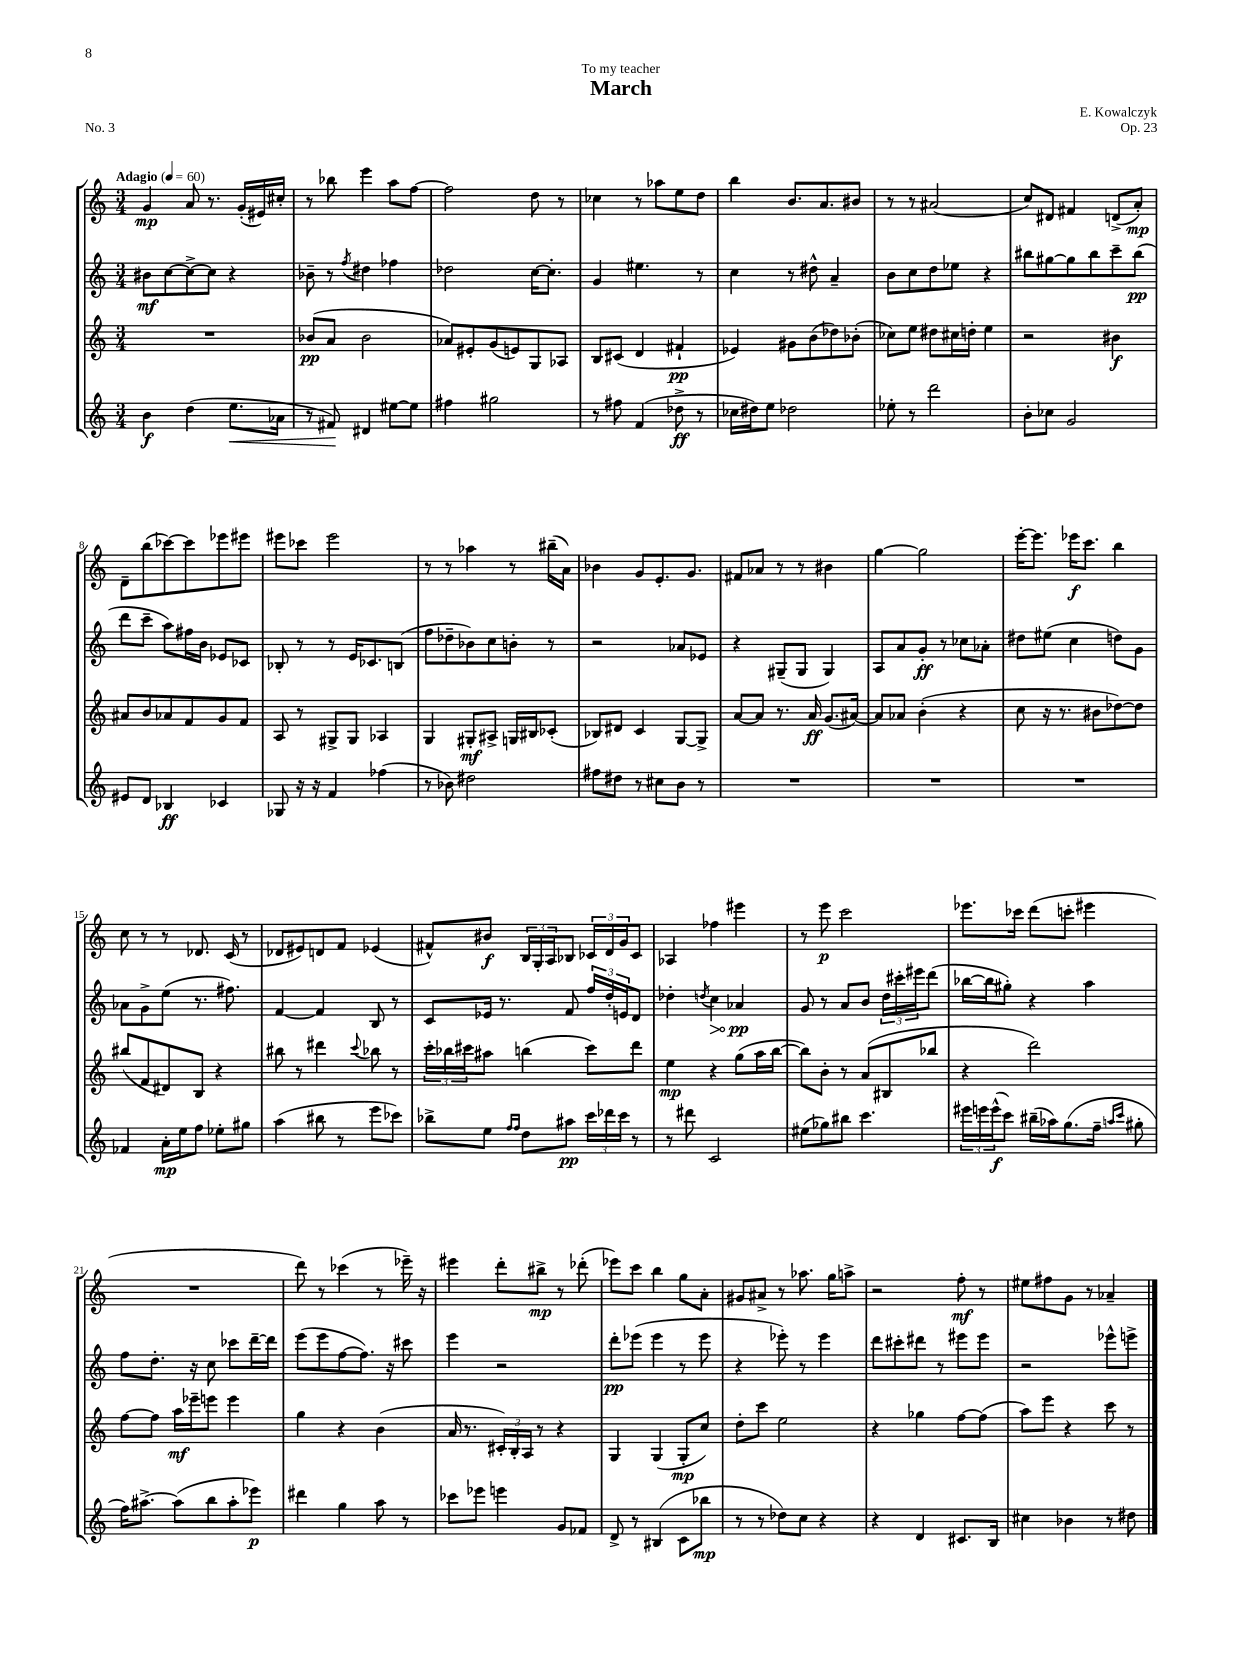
\header { title = "March" composer = "E. Kowalczyk" dedication = "To my teacher" opus = "Op. 23" piece = "No. 3" }
<<
\new StaffGroup <<
\new Staff = "s0" {
    \clef treble \key c \major \numericTimeSignature \time 3/4 \tempo "Adagio" 4 = 60
    g'4\mp a'8 r8. g'16-.( eis'16) cis''16-. |
    r8 bes''8 e'''4 a''8 f''8~ |
    f''2 d''8 r8 |
    ces''4 r8 aes''8 e''8 d''8 |
    b''4 b'8. a'8. bis'8 |
    r8 r8 ais'2( |
    c''8) dis'8 fis'4 d'8->( a'8-.\mp) |
    d'8-- b''8( ces'''8~) ces'''8 ees'''8 eis'''8 |
    eis'''8 ces'''8 eis'''2 |
    r8 r8 aes''4 r8 bis''16--( a'16) |
    bes'4 g'8 e'8.-. g'8. |
    fis'8 aes'8 r8 r8 bis'4 |
    g''4~ g''2 |
    e'''16~-. e'''8. ees'''16\f c'''8. b''4 |
    c''8 r8 r8 des'8. c'16( r8 |
    des'8 eis'8) d'8 f'8 ees'4( |
    fis'8-^) bis'8\f \tuplet 3/2 { b16 g16-. a16 } bes8 \tuplet 3/2 { ces'16 d'16 g'16 } ces'8 |
    aes4 fes''4 eis'''4 |
    r8 e'''8\p c'''2 |
    ees'''8. ces'''16 d'''8( c'''8-. eis'''4 |
    R2. |
    d'''8) r8 ces'''4( r8 ees'''16--) r16 |
    eis'''4 d'''8-. bis''8->\mp r8 des'''8-.( |
    ees'''8) c'''8 b''4 g''8 a'8-. |
    gis'8 ais'8-> r8 aes''8. g''16 a''8-> |
    r2 f''8-.\mf r8 |
    eis''8 fis''8 g'8 r8 aes'4-- \bar "|." |
}
\new Staff = "s1" {
    \clef treble \key c \major \numericTimeSignature \time 3/4
    bis'8\mf c''8~ c''8~-> c''8 r4 |
    bes'8-- r8 \acciaccatura { f''8 } dis''4 fes''4 |
    des''2 c''16~ c''8.-. |
    g'4 eis''4. r8 |
    c''4 r8 dis''8-^ a'4-- |
    b'8 c''8 d''8 ees''8 r4 |
    bis''8 gis''8~ gis''8 bis''8 c'''8-- bis''8\pp( |
    d'''8 c'''8-- a''8) fis''16 b'16 ees'8 ces'8 |
    bes8-. r8 r8 e'16 ces'8. b8( |
    f''8 des''8-- bes'8) c''8 b'8-. r8 |
    r2 aes'8 ees'8 |
    r4 gis8--( gis8 gis4) |
    a8 a'8 g'8-.\ff r8 ces''8 aes'8-. |
    dis''8 eis''8( c''4 d''8) g'8 |
    aes'8 g'8-> e''8( r8. fis''8.) |
    f'4~ f'4 b8 r8 |
    c'8 ees'16 r8. f'8 \tuplet 3/2 { f''16 d''16-. e'16 } d'8 |
    des''4-. \acciaccatura { d''8 } \once \override Hairpin.circled-tip = ##t c''4\> aes'4\pp\! |
    g'8 r8 a'8 b'8 \tuplet 3/2 { d''16 cis'''16-. eis'''16 } d'''8( |
    bes''16~ bes''16 gis''8-.) r4 a''4 |
    f''8 d''8.-. r16 c''8 ces'''8 d'''16~-- d'''16 |
    e'''8( e'''8 f''8~ f''8.) r16 cis'''8 |
    e'''4 r2 |
    d'''8-.\pp ees'''8( ees'''4 r8 ees'''8 |
    r4 ees'''8-.) r8 ees'''4 |
    d'''8 cis'''8-. dis'''8 r8 eis'''8 eis'''8 |
    r2 ees'''8-^ e'''8-> \bar "|." |
}
\new Staff = "s2" {
    \clef treble \key c \major \numericTimeSignature \time 3/4
    R2. |
    bes'8\pp( a'8 bes'2 |
    aes'8) eis'8-. g'8( e'8) g8 aes8 |
    b8 cis'8( d'4 fis'4-!\pp |
    ees'4) gis'8 b'8( des''8) bes'8-.( |
    ces''8) e''8 dis''8 cis''16 d''16-. e''4 |
    r2 bis'4\f |
    ais'8 b'8 aes'8 f'8 g'8 f'8 |
    a8 r8 gis8-> gis8 aes4 |
    g4 gis8-.\mf ais8-> g16 bis16 ces'8-.( |
    bes8) dis'8 c'4 g8~ g8-> |
    a'8~ a'8 r8. a'16\ff g'8.( ais'16~) |
    ais'8 aes'8 b'4-.( r4 |
    c''8 r16 r8. bis'8 des''8~) des''8 |
    bis''8( f'8 dis'8) b8 r4 |
    bis''8 r8 dis'''4 \appoggiatura { c'''8 } bes''8 r8 |
    \tuplet 3/2 { c'''16-. bes''16 cis'''16 } ais''8 b''4( cis'''8) d'''8 |
    e''4\mp r4 g''8( a''16 b''16~ |
    b''8) b'8-. r8 a'8( bis8 bes''8 |
    r4 d'''2) |
    f''8~ f''8 a''16\mf ees'''16-- e'''8 e'''4 |
    g''4 r4 b'4( |
    a'16 r8. \tuplet 3/2 { cis'16-.) b16-. a16 } r8 r4 |
    g4 g4( g8-.\mp c''8) |
    d''8-. c'''8 e''2 |
    r4 ges''4 f''8~ f''8( |
    a''8) e'''8 r4 c'''8 r8 \bar "|." |
}
\new Staff = "s3" {
    \clef treble \key c \major \numericTimeSignature \time 3/4
    b'4\f d''4( e''8.\< aes'16 |
    r8 fis'8\!) dis'4 eis''8~ eis''8 |
    fis''4 gis''2 |
    r8 fis''8 f'4( des''8->\ff r8 |
    ces''16 dis''16) e''8 des''2 |
    ees''8-. r8 d'''2 |
    b'8-. ces''8 g'2 |
    eis'8 d'8 bes4\ff ces'4 |
    ges8 r16 r16 f'4 fes''4( |
    r8 bes'8) dis''2 |
    fis''8 dis''8 r8 cis''8 b'8 r8 |
    R2. |
    R2. |
    R2. |
    fes'4 a'16-.\mp e''16 f''8 ees''8-. gis''8 |
    a''4( bis''8 r8 e'''8 ces'''8) |
    bes''8-> e''8 \grace { f''16 f''16 } d''8 ais''8\pp \tuplet 3/2 { c'''16 des'''16 c'''16 } r8 |
    r8 dis'''8 c'2 |
    eis''8( ges''8) bis''8 c'''4. |
    \tuplet 3/2 { eis'''16 e'''16 e'''16-^\f( } c'''8) bis''16--( aes''16) g''8.( f''16-- \grace { a''16 c'''16 } gis''8-. |
    f''16) ais''8.~-> ais''8( b''8 ais''8-. ees'''8\p) |
    dis'''4 g''4 a''8 r8 |
    ces'''8 ees'''8 e'''4 g'8 fes'8 |
    d'8-> r8 bis4( c'8 bes''8\mp |
    r8 r8 des''8) c''8 r4 |
    r4 d'4 cis'8. b16 |
    cis''4 bes'4 r8 dis''8 \bar "|." |
}
>>
>>
